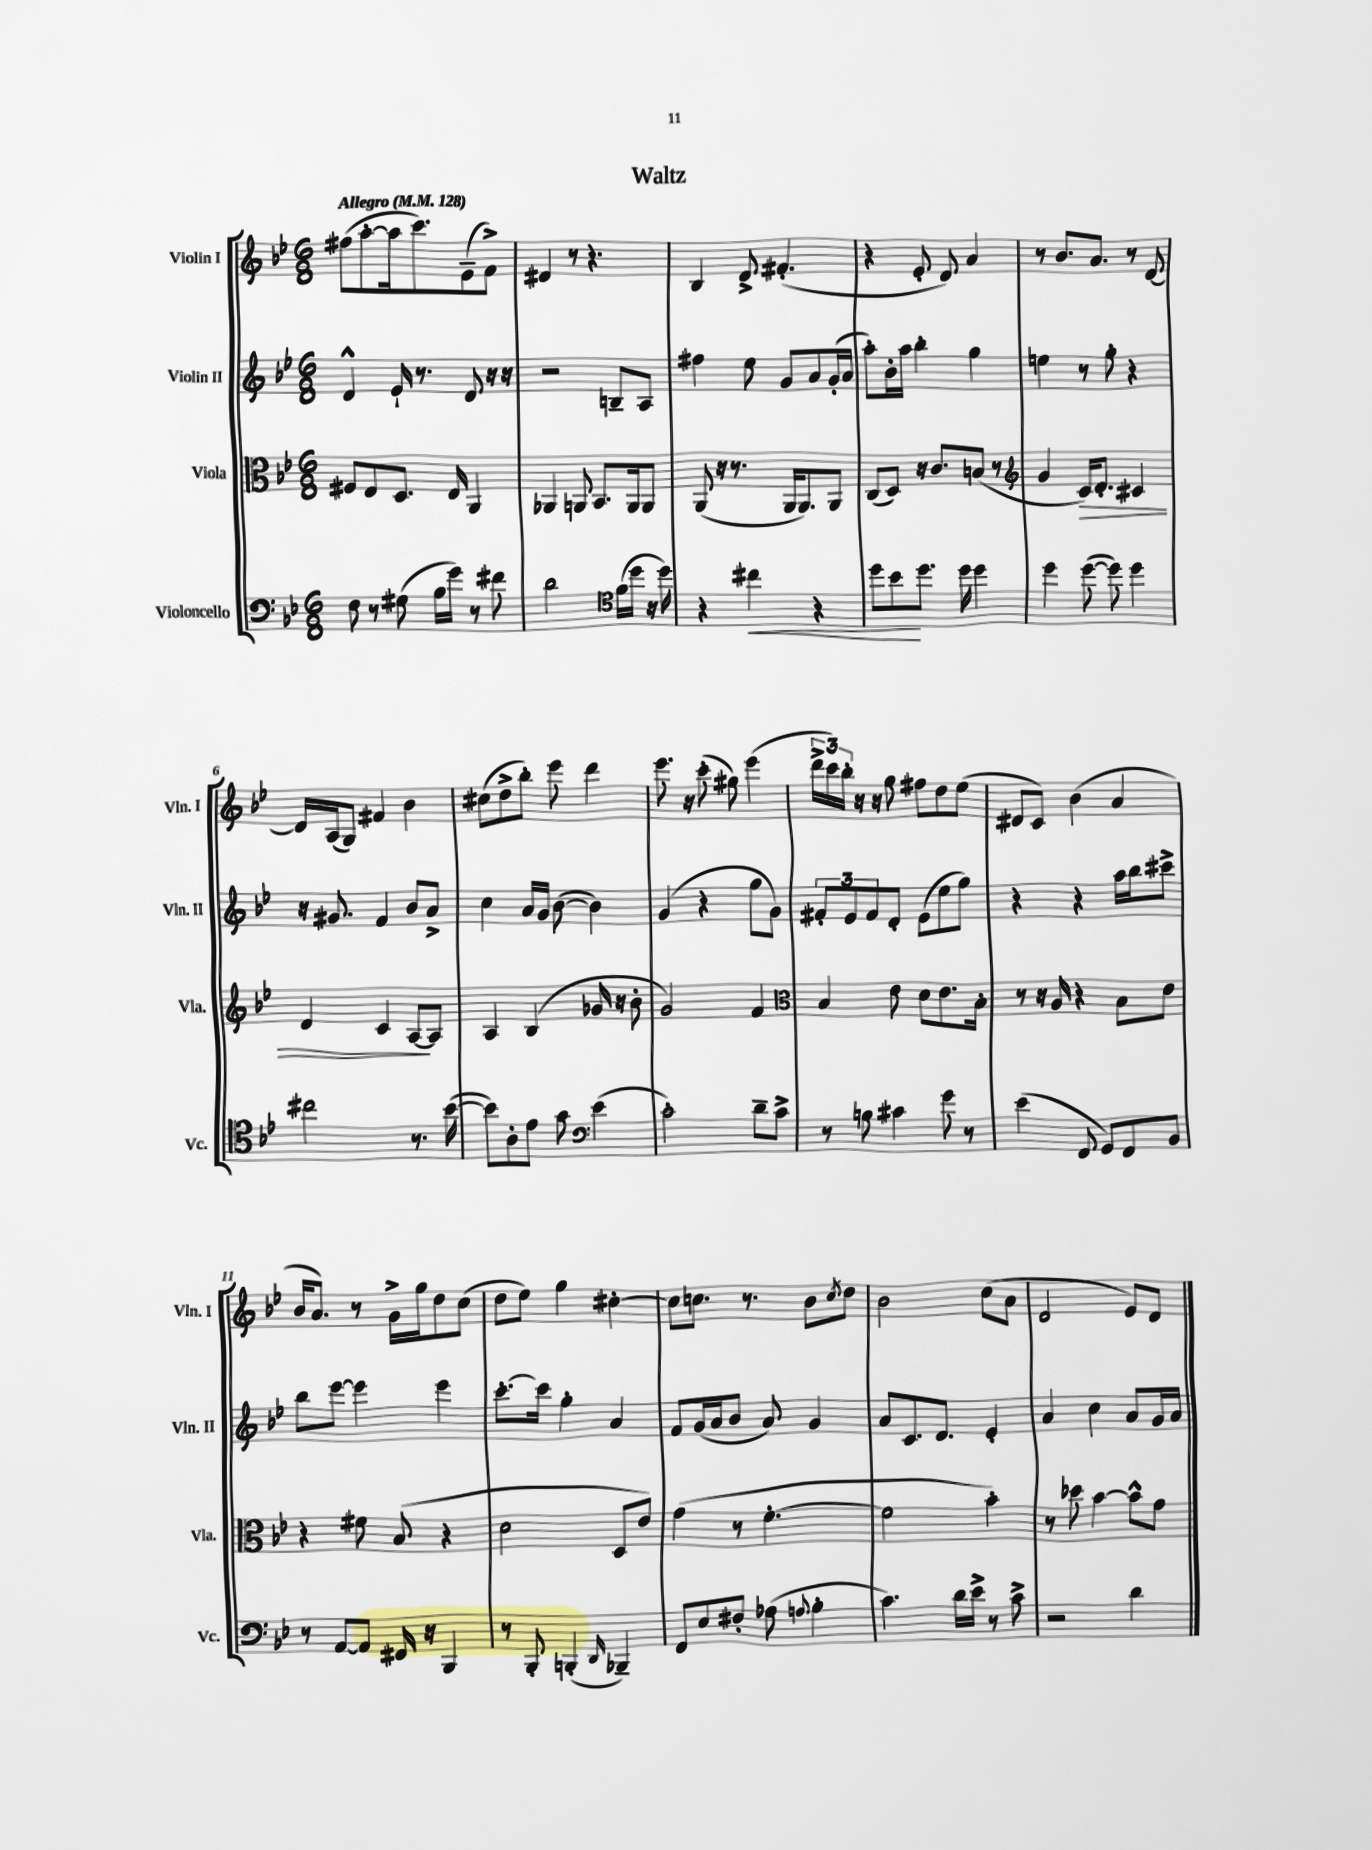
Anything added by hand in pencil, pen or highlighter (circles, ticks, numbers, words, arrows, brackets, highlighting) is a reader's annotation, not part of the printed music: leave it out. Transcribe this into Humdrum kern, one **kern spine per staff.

**kern	**dynam	**kern	**dynam	**kern	**kern
*part4	*part4	*part3	*part3	*part2	*part1
*staff4	*staff4	*staff3	*staff3	*staff2	*staff1
*I"Violoncello	*	*I"Viola	*	*I"Violin II	*I"Violin I
*I'Vc.	*	*I'Vla.	*	*I'Vln. II	*I'Vln. I
*clefF4	*	*clefC3	*	*clefG2	*clefG2
*k[b-e-]	*	*k[b-e-]	*	*k[b-e-]	*k[b-e-]
*M6/8	*	*M6/8	*	*M6/8	*M6/8
*MM128	*	*MM128	*	*MM128	*MM128
=1	=1	=1	=1	=1	=1
!	!	!	!	!	!LO:TX:a:B:t=Allegro
8F\	.	8F#X/L	.	4d^^/	(8ff#X\L
8r	.	8E-/	.	.	[8aa'\
(8G#X\	.	8.D/J	.	16e-`/	16aa\k]
.	.	.	.	8.r	8.ccc\)
16B-\LL	.	.	.	.	.
16g\JJ)	.	16E-/	.	.	.
8r	.	4AA/	.	8d/	(8e-~\
8f#X\	.	.	.	16r	8f^\J)
.	.	.	.	16r	.
=2	=2	=2	=2	=2	=2
2d\	.	4AA-X/	.	2r	4d#X/
.	.	8AAn/	.	.	8r
.	.	8.BB-/L	.	.	4.r
*clefC4	*	*	*	*	*
(16f\LL	.	.	.	8Bn~/L	.
16dd\JJ	.	16AA/k	.	.	.
16r	.	8AA/J	.	8A/J	.
16dd\)	.	.	.	.	.
=3	=3	=3	=3	=3	=3
4r	.	(8AA/	.	4ff#X\	4B-/
.	.	16r	.	.	.
.	.	8.r	.	.	.
!	!LO:HP:b	!	!	!	!
4cc#X\	<	.	.	8ee-\	8d^/
.	.	16AA/KL	.	8g/L	(4.f#X'/
.	.	8.AA/)	.	.	.
4r	.	.	.	8a/	.
.	.	8AA/J	.	(16g'/L	.
.	.	.	.	16a/JJ	.
=4	=4	=4	=4	=4	=4
8dd\L	.	(8C/L	.	8aa'\L)	4r
8b-\	.	8D/J)	.	16b-'\L	.
.	.	.	.	16aa\JJ	.
8.dd\J	[	16r	.	4bb-'\	8e-'/
.	.	8.c/L	.	.	.
.	.	.	.	.	8d/)
16dd\	.	.	.	.	.
4dd\	.	(8Bn/J	.	4gg\	4a/
.	.	8r	.	.	.
=5	=5	=5	=5	=5	=5
*	*	*clefG2	*	*	*
4dd\	.	4g/	.	4een\	8r
.	.	.	.	.	8.b-/L
!	!	!	!LO:HP:b	!	!
([8dd\	.	16c/KL)	>	8r	.
.	.	8.d'/J	.	.	8.a/J
8dd\])	.	.	.	8gg'\	.
4dd\	.	4c#X/	.	4r	8r
.	.	.	.	.	[8d/
!!LO:LB:g=z
=6	=6	=6	=6	=6	=6
2cc#X\	.	4d/	.	16r	16d/LL]
.	.	.	.	8.g#X/	(16A/J
.	.	.	.	.	8G/J)
.	.	4c/	.	4f/	4f#X/
8.r	.	[8A/L	.	8b-/L	4b-\
.	.	8A/J]	]	8a^/J	.
([16b-\	.	.	.	.	.
=7	=7	=7	=7	=7	=7
8b-\L])	.	4A/	.	4cc\	(8cc#X\L
8A'\	.	.	.	.	8dd^\
8e-\J	.	(4B-/	.	16a/LL	8bb-'\J)
.	.	.	.	16g/JJ	.
8g\	.	.	.	([8b-\	8eee-\
*clefF4	*	*	*	*	*
(4e-\	.	16g-X/	.	4b-\])	4ddd\
.	.	16r	.	.	.
.	.	8b-'\	.	.	.
=8	=8	=8	=8	=8	=8
2c'\)	.	2g/)	.	(4g/	8.eee-\
.	.	.	.	.	16r
.	.	.	.	4r	(8ccc'\
.	.	.	.	.	8gg#X\)
8d~\L	.	4f/	.	8gg\L	(4eee-\
8c^\J	.	.	.	8g\J)	.
=9	=9	=9	=9	=9	=9
*	*	*clefC3	*	*	*
8r	.	4B-/	.	12f#X'/L	24ddd^\LL
.	.	.	.	.	24ccc\)
.	.	.	.	12e-/	24bb-'\JJ
8Bn\	.	.	.	.	16r
.	.	.	.	12f#/	.
.	.	.	.	.	16r
4c#X\	.	8e-\	.	8d'/J	8gg\
.	.	8d\L	.	(8e-\L	8ff#X\L
8g\	.	8.e-\	.	8ee-\	8dd\
8r	.	.	.	8gg\J)	(8ee-\J
.	.	16B-'\Jk	.	.	.
=10	=10	=10	=10	=10	=10
(4e-\	.	8r	.	4r	8d#X/L
.	.	16r	.	.	8c/J)
.	.	16A/	.	.	.
8FF/	.	4r	.	4r	(4b-\
8GG/L)	.	.	.	.	.
8FF/	.	8B-\L	.	16aa\LL	4a/
.	.	.	.	16bb-\J	.
8BB-/J	.	8e-\J	.	8ccc#X^\J	.
!!LO:LB:g=z
=11	=11	=11	=11	=11	=11
8r	.	4r	.	8bb-\L	16b-/KL
.	.	.	.	.	8.a/J)
[8AA/L	.	.	.	[8eee-\J	.
8AA/J]	.	8f#X\	.	4eee-\]	8r
16FF#X/	.	(8B-/	.	.	16g^\LL
16r	.	.	.	.	16gg\J
4BBB-/	.	4r	.	4eee-\	8dd\
.	.	.	.	.	(8cc\J
=12	=12	=12	=12	=12	=12
8r	.	2d\	.	[8.ccc'\L	8dd\L
8BBB-'/	.	.	.	.	8ee-\J)
.	.	.	.	16ccc\Jk]	.
(4BBBn'/	.	.	.	4gg'\	4gg\
16qqDD/	.	.	.	.	.
4BBB-X~/)	.	8D/L	.	4a/	[4cc#X'\
.	.	8e-/J)	.	.	.
=13	=13	=13	=13	=13	=13
8FF/L	.	(4g\	.	8f/L	8cc#\L]
8E-/	.	.	.	(16g/L	8.ccn\J
.	.	.	.	16a/J	.
8F#X'/J	.	8r	.	8b-/J	.
.	.	.	.	.	8.r
(8A-X\	.	[4.f'\	.	8a/)	.
8qqAn/	.	.	.	.	.
4B-'\	.	.	.	4g/	8b-\L
.	.	.	.	.	8qcc/
.	.	.	.	.	8dd\J
=14	=14	=14	=14	=14	=14
4.c\)	.	2f\]	.	8a/L	2b-\
.	.	.	.	8.c/	.
.	.	.	.	8.d/J	.
16d\LL	.	.	.	.	.
16e-^\JJ	.	.	.	.	.
8r	.	4b-'\)	.	4e-'/	(8cc\L
8c^\	.	.	.	.	8a\J
=15	=15	=15	=15	=15	=15
2r	.	8r	.	4a/	2d/
.	.	8dd-X\	.	.	.
.	.	[4b-\	.	4cc\	.
4d\	.	8b-^^\L]	.	8a/L	8e-/L)
.	.	8g\J	.	16g/L	8d/J
.	.	.	.	16a/JJ	.
==	==	==	==	==	==
*-	*-	*-	*-	*-	*-
